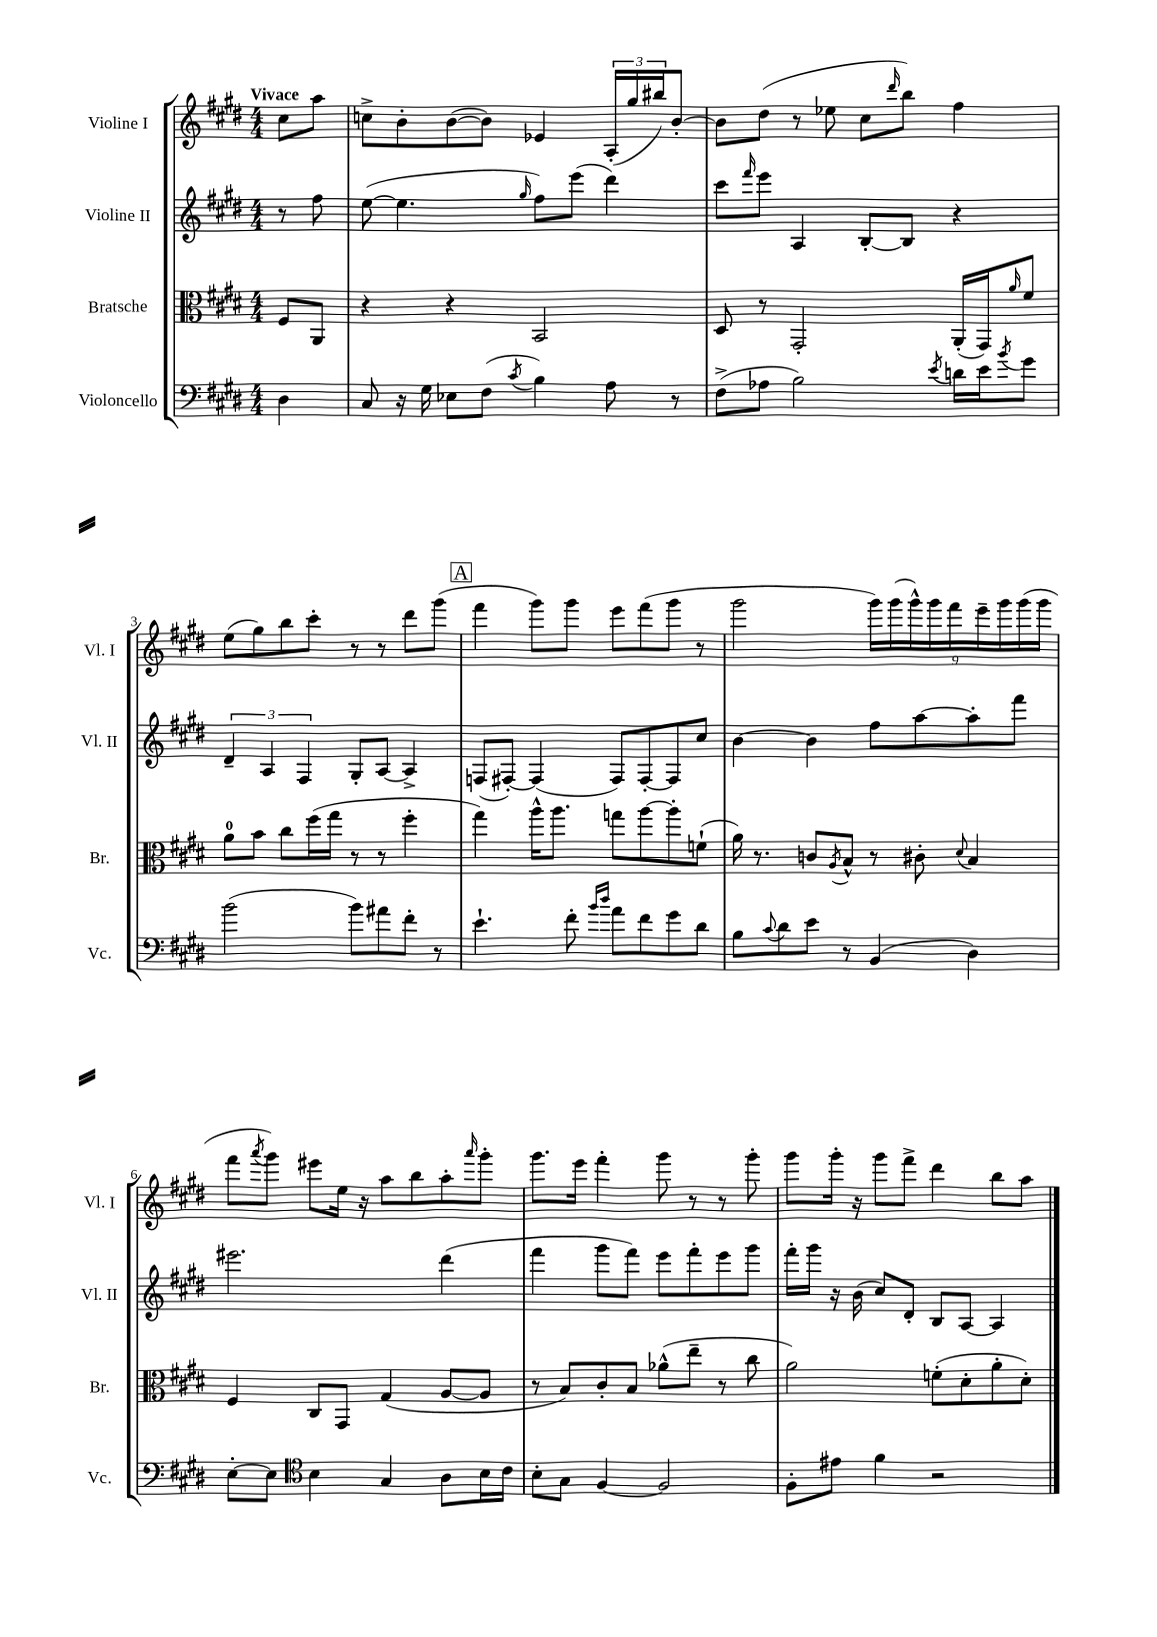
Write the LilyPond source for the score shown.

<<
\new StaffGroup <<
\new Staff = "s0" \with { instrumentName = "Violine I" shortInstrumentName = "Vl. I" } {
    \clef treble \key e \major \numericTimeSignature \time 4/4 \partial 4 \tempo "Vivace"
    cis''8 a''8 |
    c''8-> b'8-. b'8~( b'8) ees'4 \tuplet 3/2 { a16-.( gis''16 bis''16) } b'8~-. |
    b'8 dis''8( r8 ees''8 cis''8 \grace { dis'''16 } b''8) fis''4 |
    e''8( gis''8) b''8 cis'''8-. r8 r8 dis'''8 gis'''8( |
    \mark \markup { \box "A" } fis'''4 gis'''8) gis'''8 e'''8 fis'''8( gis'''8 r8 |
    gis'''2 \tuplet 9/8 { gis'''16) gis'''16( gis'''16-^) gis'''16 fis'''16 e'''16-- gis'''16 gis'''16( gis'''16 } |
    fis'''8 \acciaccatura { a'''8 } gis'''8) eis'''8 e''16 r16 a''8 b''8 a''8-. \grace { a'''16 } gis'''8-. |
    gis'''8. e'''16 fis'''4-. gis'''8 r8 r8 gis'''8-. |
    gis'''8 gis'''16-. r16 gis'''8 fis'''8-> dis'''4 b''8 a''8 \bar "|." |
}
\new Staff = "s1" \with { instrumentName = "Violine II" shortInstrumentName = "Vl. II" } {
    \clef treble \key e \major \numericTimeSignature \time 4/4 \partial 4
    r8 fis''8 |
    e''8~( e''4. \grace { gis''16 } fis''8) e'''8( dis'''4) |
    cis'''8 \grace { fis'''16 } e'''8 a4 b8~-. b8 r4 |
    \tuplet 3/2 { dis'4-- a4 fis4 } gis8-. a8~ a4-> |
    \mark \markup { \box "A" } f8( fis8~-.) fis4( fis8) fis8~-. fis8 cis''8 |
    b'4~ b'4 fis''8 a''8~ a''8-. fis'''8 |
    eis'''2. dis'''4( |
    fis'''4 gis'''8 fis'''8) e'''8 fis'''8-. e'''8 gis'''8 |
    fis'''16-. gis'''16 r16 b'16( cis''8) dis'8-. b8 a8~ a4 \bar "|." |
}
\new Staff = "s2" \with { instrumentName = "Bratsche" shortInstrumentName = "Br." } {
    \clef alto \key e \major \numericTimeSignature \time 4/4 \partial 4
    fis8 a,8 |
    r4 r4 b,2 |
    dis8 r8 gis,2-. a,16-.( gis,16) \grace { a'16 } fis'8 |
    a'8-0 b'8 cis''8 fis''16( gis''16 r8 r8 fis''4-. |
    \mark \markup { \box "A" } gis''4) a''16-^ a''8. g''8 a''8~ a''8-. f'8-!( |
    a'16) r8. c'8 \acciaccatura { a8 } b8-^ r8 cis'8-. \appoggiatura { dis'8 } b4 |
    fis4 cis8 gis,8 gis4( a8~ a8 |
    r8 b8) cis'8-. b8 aes'8-^( e''8-- r8 cis''8 |
    a'2) f'8-.( dis'8-. a'8-. dis'8-.) \bar "|." |
}
\new Staff = "s3" \with { instrumentName = "Violoncello" shortInstrumentName = "Vc." } {
    \clef bass \key e \major \numericTimeSignature \time 4/4 \partial 4
    dis4 |
    cis8 r16 gis16 ees8 fis8( \acciaccatura { cis'8 } b4) a8 r8 |
    fis8->( aes8 b2) \acciaccatura { e'8 } d'16 e'16 \acciaccatura { b'8 } gis'8 |
    b'2( b'8) ais'8 fis'8-. r8 |
    \mark \markup { \box "A" } e'4.-! fis'8-. \grace { b'16 dis''16 } a'8 fis'8 gis'8 dis'8 |
    b8 \appoggiatura { cis'8 } dis'8 e'8 r8 b,4( dis4) |
    e8~-. e8 \clef tenor b4 gis4 a8 b16 cis'16 |
    b8-. gis8 fis4~ fis2 |
    fis8-. eis'8 fis'4 r2 \bar "|." |
}
>>
>>
